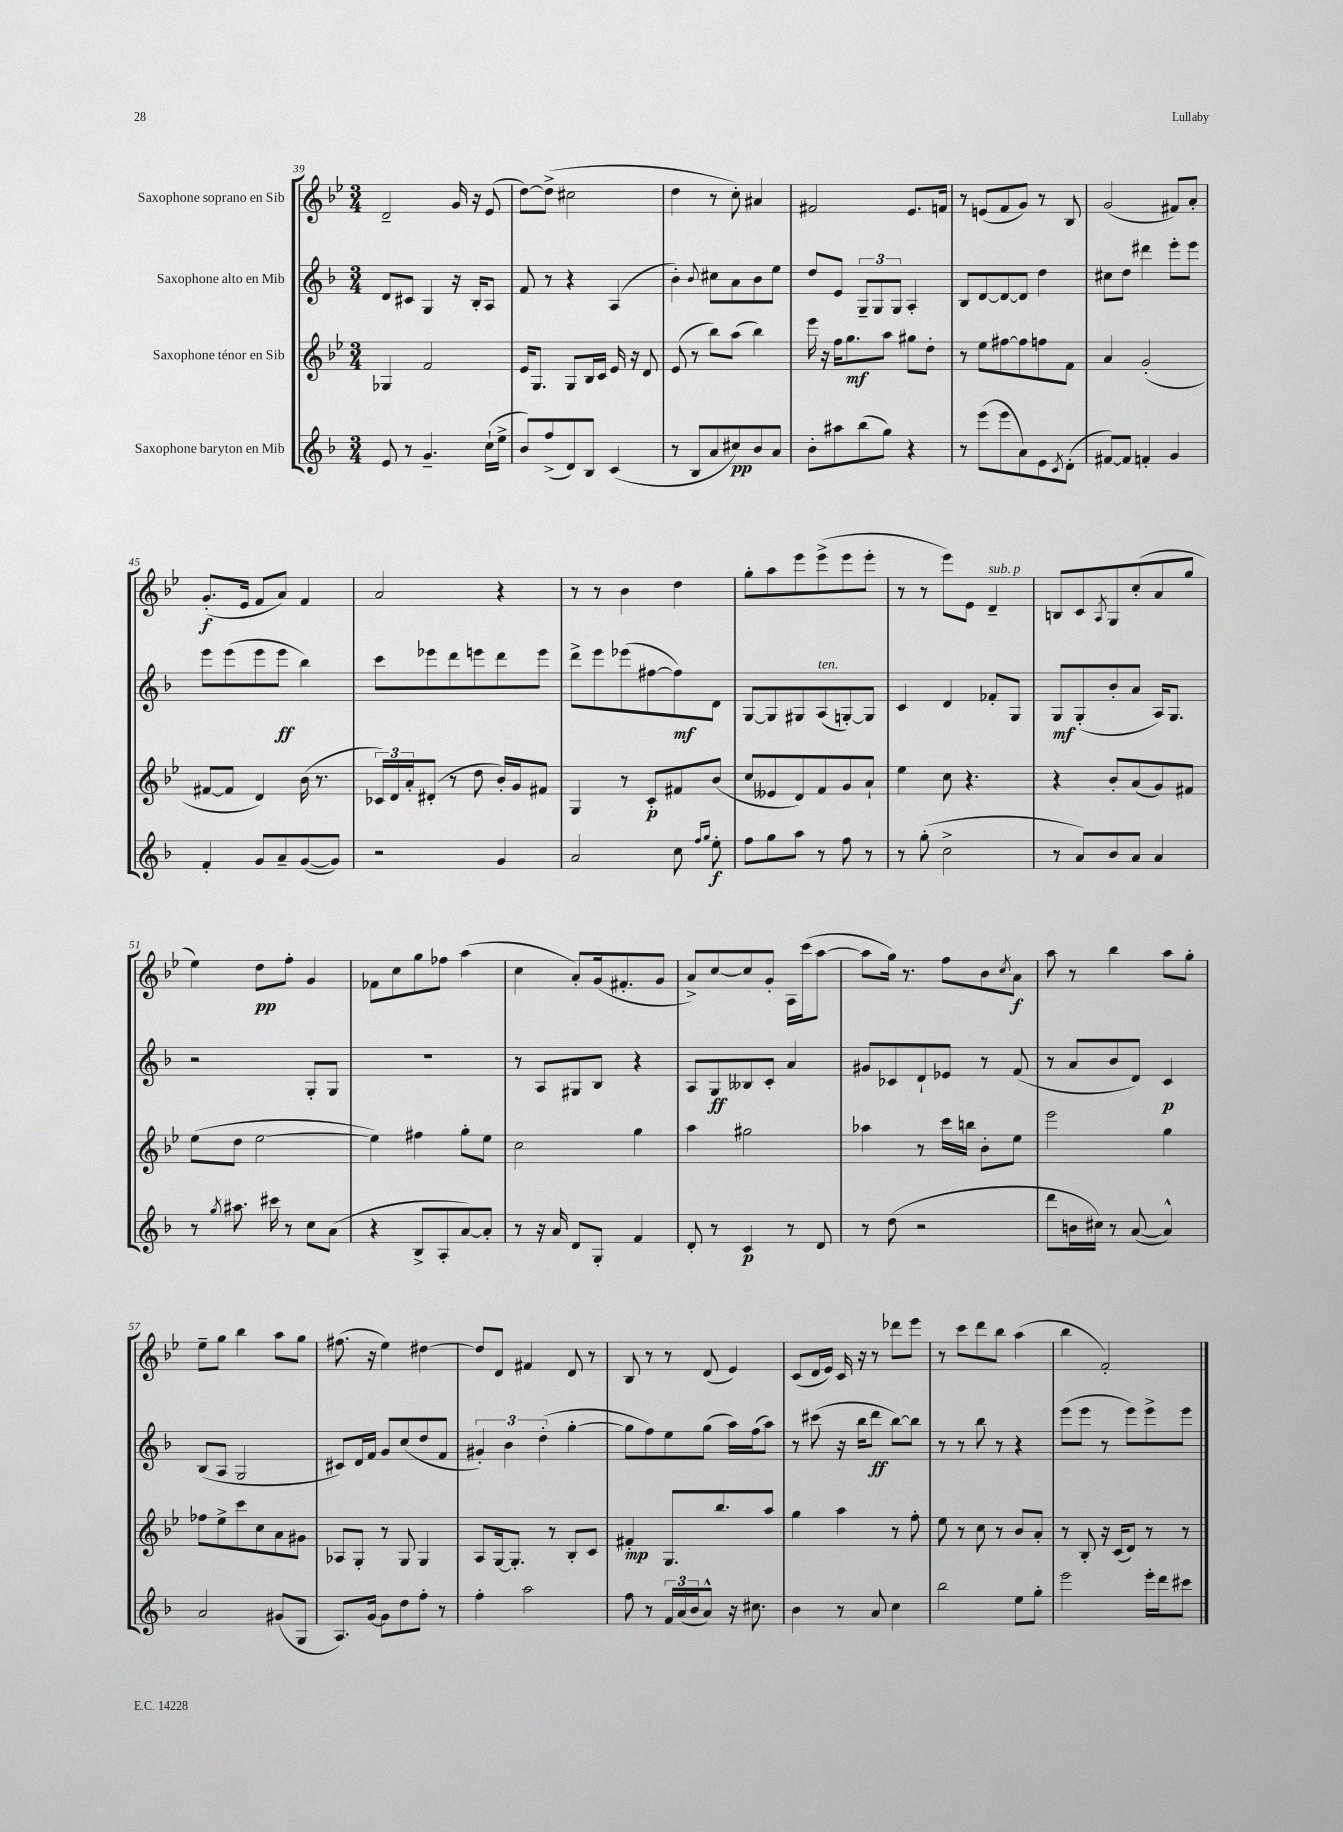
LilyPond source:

<<
\new StaffGroup <<
\new Staff = "s0" \with { instrumentName = "Saxophone soprano en Sib" } {
    \clef treble \key bes \major \numericTimeSignature \time 3/4
    d'2-- g'16 r16 ees'8( |
    d''8~) d''8->( cis''2 |
    d''4 r8 c''8-.) ais'4 |
    fis'2 ees'8. f'16 |
    r8 e'8( f'8 g'8) r8 bes8 |
    g'2( fis'8) a'8-. |
    g'8.-.\f( ees'16 f'8 a'8) f'4 |
    a'2 r4 |
    r8 r8 bes'4 d''4 |
    g''8-. a''8 ees'''8 ees'''8->( ees'''8 ees'''8-. |
    r8 r8 ees'''8) ees'8 d'4--^\markup { \italic "sub. p" } |
    b8 c'8 \acciaccatura { a8 } g8 c''8-.( a'8 g''8 |
    ees''4) d''8\pp f''8-. g'4 |
    fes'8 c''8 g''8 fes''8 a''4( |
    c''4 a'8-.) g'16( fis'8.-. g'8 |
    a'8->) c''8~ c''8 g'8-. a16 c'''16( a''8~ |
    a''8 g''16) r8. f''8 bes'8 \acciaccatura { c''8 } a'8\f |
    a''8 r8 bes''4 a''8 g''8-. |
    ees''8-- g''8 bes''4 a''8 g''8 |
    fis''8.( r16 ees''4) dis''4~ |
    dis''8 d'8 fis'4 d'8 r8 |
    bes8 r8 r8 d'8( ees'4) |
    c'8( d'16 ees'16) c'16 r16 r8 des'''8 ees'''8 |
    r8 c'''8 d'''8 bes''8 a''4( |
    bes''4 f'2-.) \bar "|." |
}
\new Staff = "s1" \with { instrumentName = "Saxophone alto en Mib" } {
    \clef treble \key f \major \numericTimeSignature \time 3/4
    d'8 cis'8 g4 r16 bes16-. a8 |
    f'8 r8 r4 a4( |
    bes'4-.) \appoggiatura { bes'8 } cis''8 a'8 bes'8 e''8 |
    d''8 e'8 \tuplet 3/2 { g8-- g8 g8 } a4-. |
    bes8 d'8~ d'8~ d'8 d''4 |
    cis''8 d''8 dis'''4 e'''8-. e'''8 |
    e'''8 e'''8( e'''8 e'''8\ff bes''4) |
    c'''8 ees'''8 d'''8 e'''8 d'''8 e'''8 |
    d'''8-> e'''8 ees'''8( fis''8~ fis''8\mf) d'8 |
    g8~ g8 gis8 a8^\markup { \italic "ten." }( g8~-.) g8 |
    c'4 d'4 fes'8-. g8 |
    g8\mf g8-.( bes'8-. a'8 a16) g8. |
    r2 g8-. g8 |
    R2. |
    r8 a8 gis8 bes8 r4 |
    a8 g8\ff beses8 c'8-. a'4 |
    gis'8 ces'8 d'8-! ees'8 r8 f'8( |
    r8 a'8 bes'8 d'8) c'4\p |
    bes8( a8 g2 |
    cis'8) d'16 f'16 g'8 c''8( d''8 f'8 |
    \tuplet 3/2 { gis'4-.) bes'4 d''4-.( } g''4~-. |
    g''8 f''8) e''8 g''8( a''16) f''16( a''8) |
    r8 cis'''8( r16 bes''16 d'''8\ff bes''8~) bes''8 |
    r8 r8 bes''8 r8 r4 |
    e'''8( e'''8 r8 e'''8) e'''8-> e'''8 \bar "|." |
}
\new Staff = "s2" \with { instrumentName = "Saxophone ténor en Sib" } {
    \clef treble \key bes \major \numericTimeSignature \time 3/4
    ges4 f'2 |
    ees'16 g8. g8 bes16 c'16 ees'16 r16 d'8 |
    ees'8( r8 bes''8) a''8( bes''4) |
    ees'''16 r16 f''16 g''8.\mf a''8 gis''8 d''8-. |
    r8 ees''8 fis''8~ fis''8 f''8 f'8 |
    a'4 g'2-.( |
    fis'8~ fis'8 d'4) bes'16( r8. |
    \tuplet 3/2 { ces'16) d'16 a'16-. } dis'8-.( r8 d''8 bes'16-.) g'16 fis'8 |
    g4 r8 c'8-.\p fis'8 bes'8( |
    c''8 eeses'8 d'8) f'8 g'8 a'8-! |
    ees''4 c''8 r4. |
    r4 bes'8-. a'8( g'8) fis'8 |
    ees''8( d''8 ees''2~ |
    ees''4) fis''4 g''8-. ees''8 |
    c''2 g''4 |
    a''4 gis''2 |
    aes''4 r8 c'''16 b''16 bes'8-. ees''8 |
    ees'''2 g''4 |
    fes''8 ees''8-> c'''8 c''8 a'8 gis'8 |
    aes8 g8-. r8 g8 g4 |
    a8 g16~ g8.-. r8 bes8-. c'8 |
    fis'4-.\mp g8. bes''8. a''8 |
    g''4 a''4 r8 f''8-. |
    ees''8 r8 c''8 r8 bes'8 a'8-. |
    r8 bes8-. r16 c'16( d'8) r8 r8 \bar "|." |
}
\new Staff = "s3" \with { instrumentName = "Saxophone baryton en Mib" } {
    \clef treble \key f \major \numericTimeSignature \time 3/4
    e'8 r8 g'4.-- c''16-!( e''16-> |
    bes'8) f''8->( d'8) bes8 c'4( |
    r8 bes8 a'8 cis''8\pp) bes'8 a'8 |
    bes'8-. ais''8 bes''8( g''8) r4 |
    r8 e'''8( e'''8 a'8) e'8 \acciaccatura { c'8 } d'8-.( |
    fis'8~) fis'8 f'4-. g'4 |
    f'4-. g'8 a'8-- g'8~( g'8) |
    r2 g'4 |
    a'2 c''8 \grace { f''16 g''16 } e''8-.\f |
    f''8 g''8 a''8 r8 f''8 r8 |
    r8 g''8-.( c''2-> |
    r8 a'8) bes'8 a'8 a'4 |
    r8 \acciaccatura { g''8 } ais''8. cis'''16 r8 c''8 a'8( |
    r4 bes8-> a8-. a'8~) a'8-. |
    r8 r16 a'16 d'8 g8-. f'4 |
    d'8-. r8 c'4\p r8 d'8 |
    r8 d''8( r2 |
    d'''8 b'16 cis''16) r8 a'8~( a'4-^) |
    a'2 gis'8( g8 |
    a8.) g'16~ g'8 d''8 f''8-. r8 |
    f''4-. a''2 |
    f''8 r8 \tuplet 3/2 { f'16 a'16( bes'16 } a'8-^) r16 cis''8. |
    bes'4 r8 a'8 c''4 |
    bes''2 e''8 g''8-. |
    e'''2 e'''16-. d'''16 cis'''8 \bar "|." |
}
>>
>>
\layout { \context { \Score currentBarNumber = #39 } }
